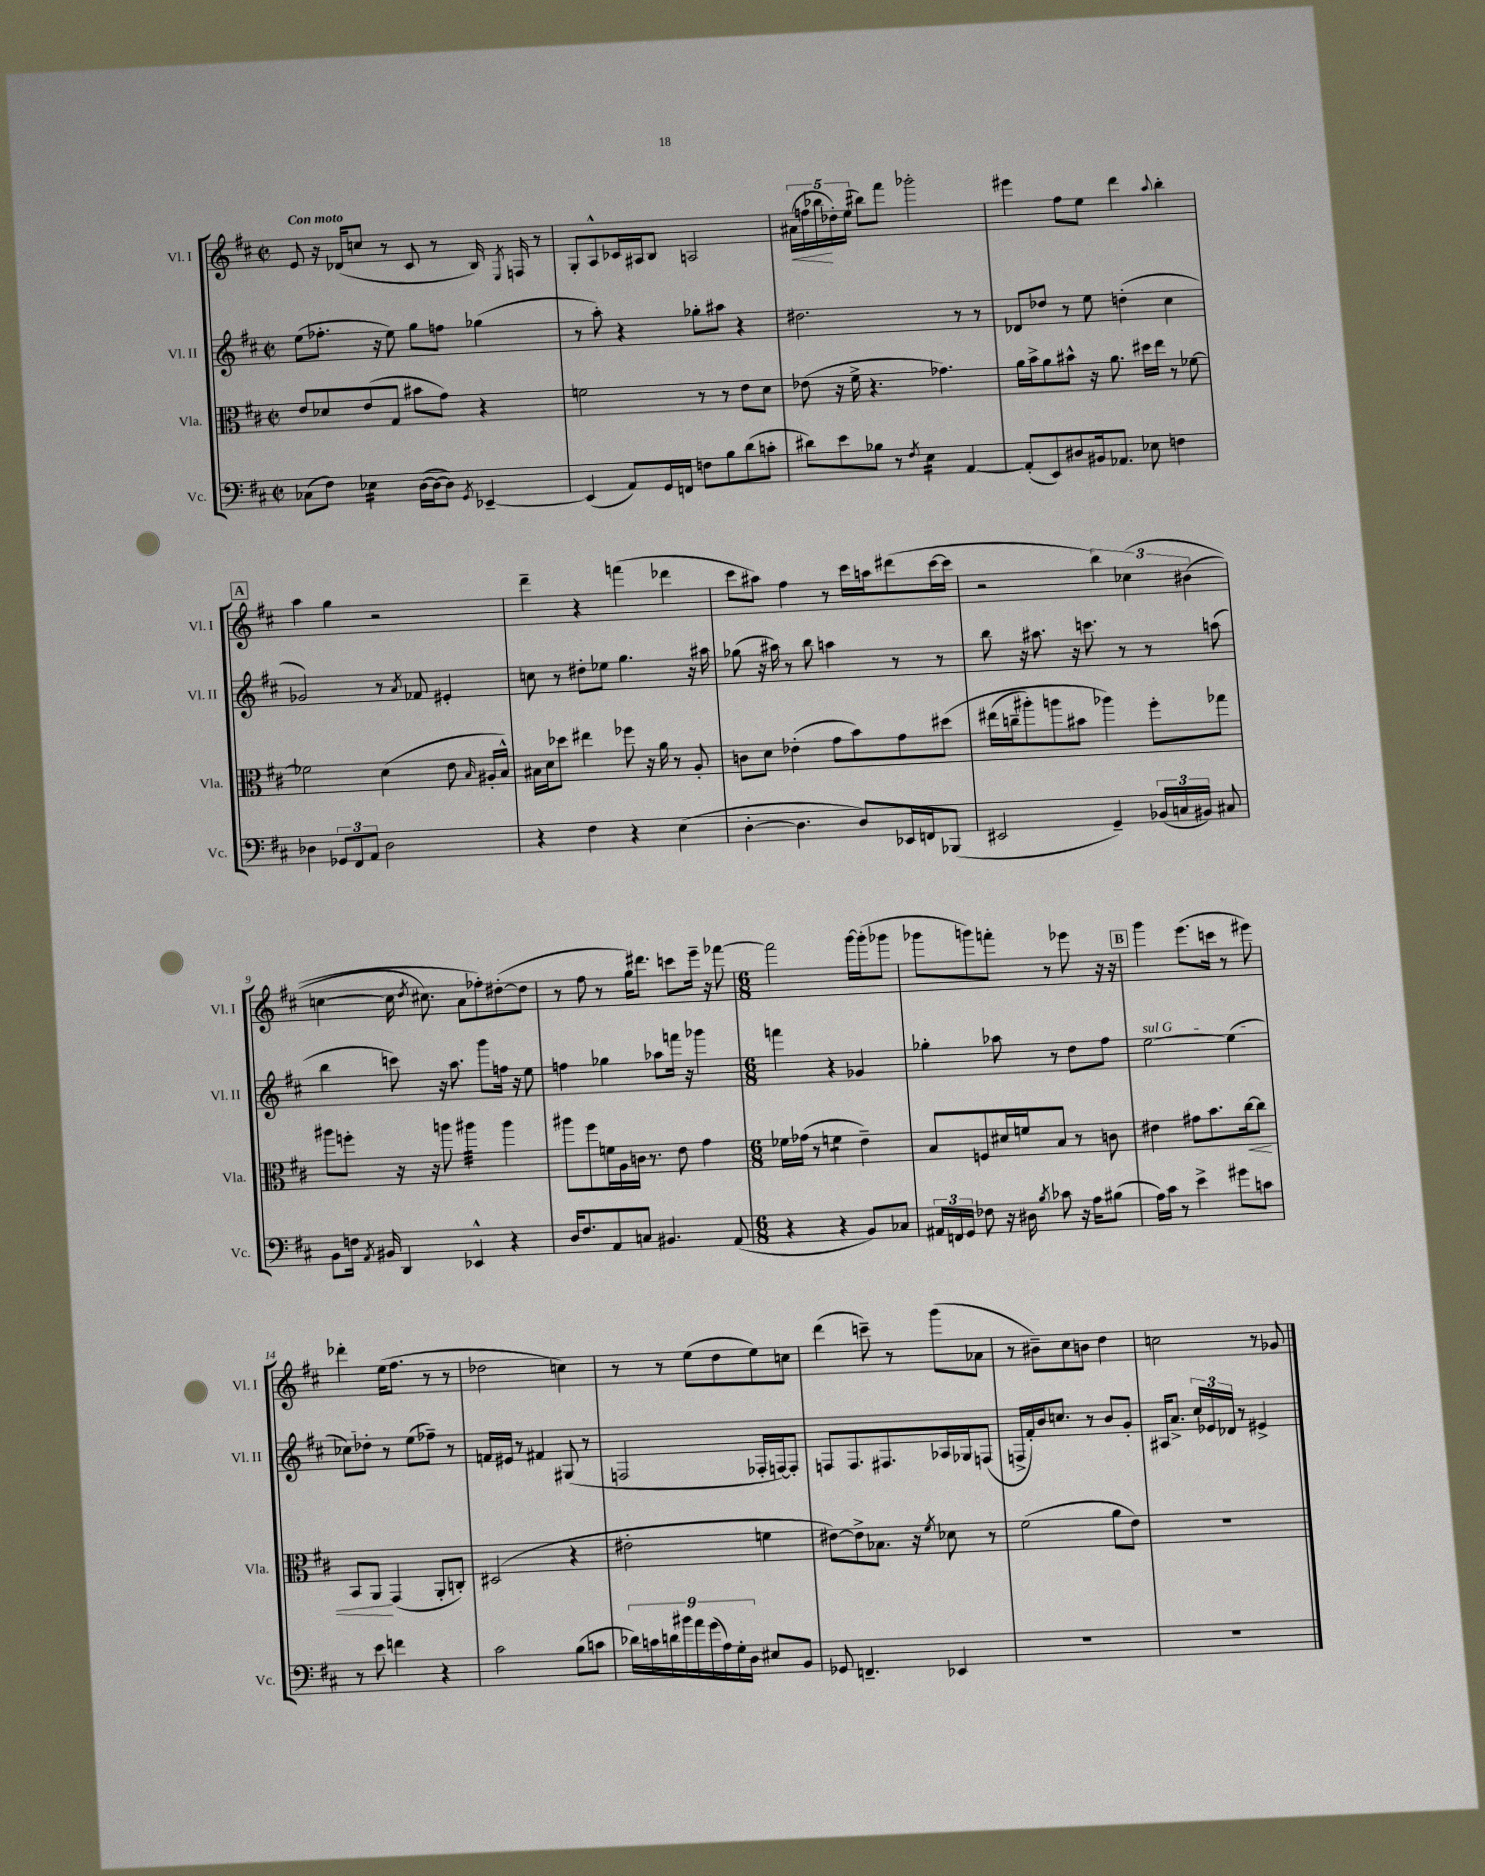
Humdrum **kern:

**kern	**kern	**kern	**kern
*staff4	*staff3	*staff2	*staff1
*clefF4	*clefC3	*clefG2	*clefG2
*k[f#c#]	*k[f#c#]	*k[f#c#]	*k[f#c#]
*M2/2	*M2/2	*M2/2	*M2/2
*met(c|)	*met(c|)	*met(c|)	*met(c|)
(8C-	8e	(8ee	8e
8F#)	8d-	8.ff-'	16r
.	.	.	(16d-
4E-	(8e	.	8cc
.	.	16r	.
.	8G	8ee)	8r
([16D	8b#	8gg	8c#
16D_	.	.	.
8D])	8g)	8ff	8r
8qGG	.	.	.
[4EE-~	4r	(4gg-	16B)
.	.	.	8qE
.	.	.	16F
.	.	.	8r
=	=	=	=
(4EE-]	2f	8r	8G'
.	.	8aa')	8A^^
8AA)	.	4r	16c-
.	.	.	16A#
16GG	.	.	8B
16FF	.	.	.
8F	8r	8gg-'	2A
8B	8r	8aa#	.
(8d	8e	4r	.
8c'	8d	.	.
=	=	=	=
8d#)	(8e-	2.dd#	(20a#
.	.	.	20ff
.	.	.	20bb-
8e	16r	.	.
.	.	.	20dd-')
.	16f#^	.	.
.	.	.	(20ee
8B-	4.r	.	8bb#)
8r	.	.	8fff#
8qF#	.	.	.
4E	.	.	2ggg-'
.	4.g-)	.	.
[4AA	.	8r	.
.	.	8r	.
=	=	=	=
(8AA']	16a	8d-	4eee#
.	16b^	.	.
8EE)	8a	8dd-	.
8D#	8b#^^	8r	8ff#
16BB#	16r	8ee	8ee
8.AA-	8.a	.	.
.	.	(4dd'	4ddd
8E-	16dd#	.	.
.	16ee	.	.
.	.	.	8qqaa
4F	8r	4cc#	4bb'
.	[8f-	.	.
=	=	=	=
4D-	2f-]	2g-)	4aa
12GG-	.	.	4gg
12FF#	.	.	.
12AA	.	.	.
2D-	(4d	8r	2r
.	.	8qa	.
.	.	8f-	.
.	8e	4e#'	.
.	16qqB	.	.
.	16A#'	.	.
.	16B^^)	.	.
=	=	=	=
4r	16B#	8cc	4ddd~
.	16d	.	.
.	8dd-	8r	.
4F#	4ee#	8dd#'	4r
.	.	8ee-	.
4r	8ff-	4.gg	(4fff
.	16r	.	.
.	16a	.	.
(4E	8r	.	4ddd-
.	8A'	16r	.
.	.	16aa#	.
=	=	=	=
[4D'	8c	(8gg-	8ccc#
.	8d	16r	8aa#)
.	.	16aa#)	.
4.D]	(4e-'	8r	4ff#
.	.	8bb	.
.	8g	4aa	8r
8D)	8b)	.	16ccc#
.	.	.	16aa
16EE-	8g	8r	(8ddd#
16FF	.	.	.
(8BBB-	&(8dd#	8r	[16ccc#
.	.	.	16ccc#]
=	=	=	=
2EE#	(16ee#	8bb	2r
.	16cc~	.	.
.	8aa#')	16r	.
.	.	8.aa#	.
.	8aa	.	.
.	8b#	16r	.
.	.	8.ccc	.
4GG~)	4aa-&)	.	6bb)
.	.	8r	.
.	.	.	&(6cc-
(24BB-	8ff#'	8r	.
24C	.	.	.
24BB#)	.	.	(6b#
8C#	8gg-	(8aa	.
=	=	=	=
8BB	8aa#	4bb	[4cc
16F	8ff'	.	.
8qAA	.	.	.
16BB#	.	.	.
4DD	16r	8ccc)	16cc]
.	.	.	8qdd
.	16r	.	8.cc#)
.	8aa	16r	.
.	.	8.aa	.
4EE-^^	4aa#	.	8a
.	.	8ggg	8ff-'&)
4r	4aa#	16ff	([8dd#'
.	.	16r	.
.	.	8ee	8dd#]
=	=	=	=
16D	8aa#	4ff	8r
8.F#	.	.	.
.	8ff#	.	8ff#
8AA	16f	4gg-	8r
.	16A	.	.
8C	16c	.	16gg)
.	8.r	.	8.ddd#
4.BB#	.	8aa-	.
.	8e	16fff	8ccc
.	.	16r	.
.	4g	4ggg-	16eee~
.	.	.	16r
(8AA	.	.	[8fff-
=	=	=	=
*M6/8	*M6/8	*M6/8	*M6/8
4r	16f-	4fff	2fff-]
.	(16g-	.	.
.	8r	.	.
4r	4f	4r	.
8BB)	4e~)	4g-	[16ggg
.	.	.	(16ggg']
8C-	.	.	8ggg-
=	=	=	=
24AA#	8B	4gg-'	8ggg-
24FF	.	.	.
24GG	.	.	.
8F-	8F	.	8ggg)
16r	16d#	8aa-	8fff'
16D#	16f	.	.
8qB	.	.	.
8c-	8B	8r	8r
16r	8r	8dd	8eee-
16A	.	.	.
(8B#	8c	8ff#	16r
.	.	.	16r
=	=	=	=
16A)	4e#	[2ee	4ggg
16c#	.	.	.
8r	.	.	.
4e^	8g#	.	(8.eee
.	8.b	.	.
.	.	.	16ccc
8g#	.	(4ee]	8r
.	[16cc#	.	.
8c	8cc#]	.	8eee#)
=	=	=	=
8r	8BB	8cc-)	4ddd-'
8e	8AA	8dd-'	.
4f	(4GG	8r	(16ee
.	.	.	8.ff#
.	.	(8ee	.
4r	8AA'	8ff-~)	8r
.	8C')	8r	8r
=	=	=	=
2c#	(2D#	16f	2dd-
.	.	16e#	.
.	.	8r	.
.	.	4f#	.
(8B	4r	(8G#	4cc)
8c	.	8r	.
=	=	=	=
18d-)	2e#'	2F	8r
18c	.	.	.
18d	.	.	.
.	.	.	8r
18b#	.	.	.
18a	.	.	.
.	.	.	(8ee
(18g	.	.	.
18A)	.	.	.
.	.	.	8dd
18G'	.	.	.
18D	.	.	.
8E#	4f	16F-'	8ee)
.	.	[16F)	.
8BB	.	8F']	8cc
=	=	=	=
8GG-	[8e#)	8F	(4ddd
4.FF~	8e#^]	8.F	.
.	8.B-	.	8ccc~)
.	.	8.F#	.
.	.	.	8r
.	16r	.	.
.	8qf#	.	.
4EE-	8d-	16A-	(8ggg
.	.	16G-	.
.	8r	(8F	8a-
=	=	=	=
2.r	(2f#	16F^	8r
.	.	16f#')	.
.	.	16b	8b#~)
.	.	8.cc	.
.	.	.	8cc#
.	.	8r	8b
.	8a	8b	4dd
.	8e)	8g'	.
=	=	=	=
2.r	2.r	16A#	2cc
.	.	8.a^	.
.	.	24cc#	.
.	.	24e-	.
.	.	24d-	.
.	.	8r	.
.	.	4e#^	8r
.	.	.	8g-
==	==	==	==
*-	*-	*-	*-
